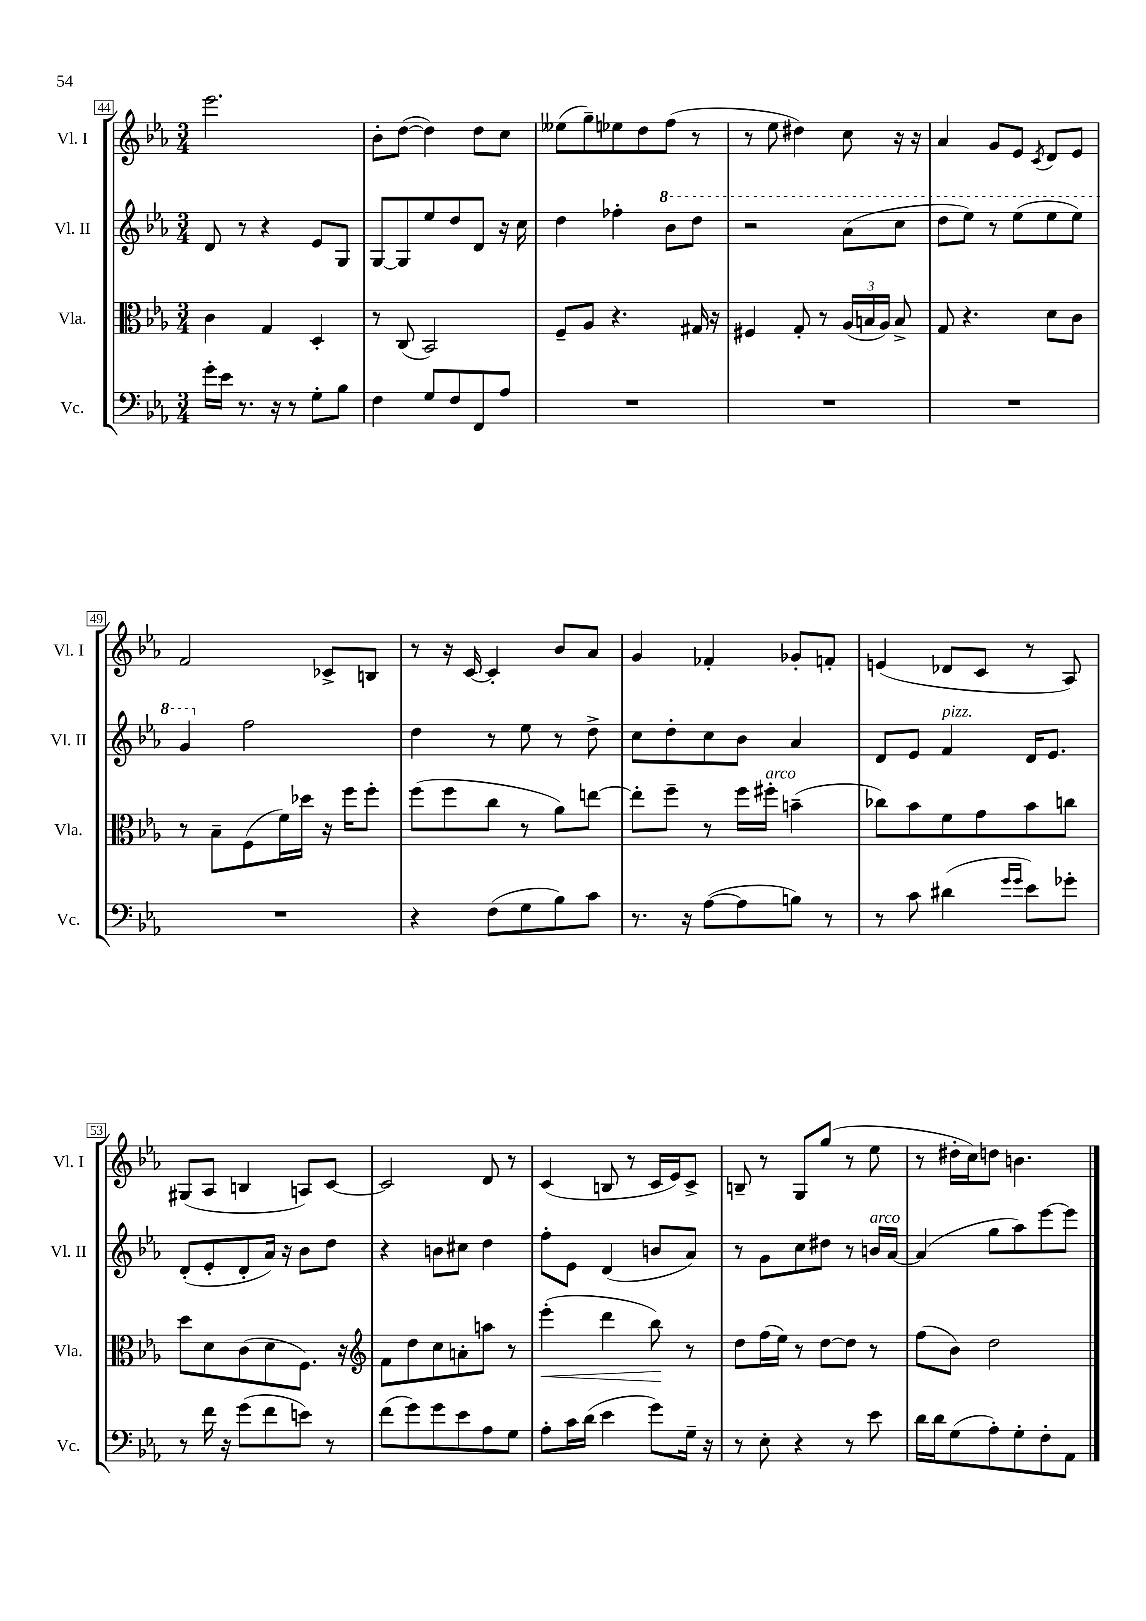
<<
\new StaffGroup <<
\new Staff = "s0" \with { instrumentName = "Vl. I" shortInstrumentName = "Vl. I" } {
    \clef treble \key ees \major \numericTimeSignature \time 3/4
    \autoBeamOff ees'''2. |
    bes'8[-. d''8]~( d''4) d''8[ c''8] |
    eeses''8[( g''8--) ees''8 d''8 f''8]( r8 |
    r8 ees''8 dis''4) c''8 r16 r16 |
    aes'4 g'8[ ees'8] \acciaccatura { c'8 } d'8[ ees'8] |
    f'2 ces'8[-> b8] |
    r8 r16 c'16~ c'4-. bes'8[ aes'8] |
    g'4 fes'4-. ges'8[-. f'8]-. |
    e'4( des'8[ c'8] r8 aes8) |
    gis8[( aes8] b4 a8[) c'8]~ |
    c'2 d'8 r8 |
    c'4( b8 r8 c'16[ ees'16) c'8]-> |
    b8-- r8 g8[ g''8]( r8 ees''8 |
    r8 dis''16[-. c''16) d''8] b'4. \bar "|." |
}
\new Staff = "s1" \with { instrumentName = "Vl. II" shortInstrumentName = "Vl. II" } {
    \clef treble \key ees \major \numericTimeSignature \time 3/4
    \autoBeamOff d'8 r8 r4 ees'8[ g8] |
    g8[~ g8 ees''8 d''8 d'8] r16 c''16 |
    d''4 fes''4-. \ottava #1 bes''8[ d'''8] |
    r2 aes''8[( c'''8] |
    d'''8[ ees'''8]) r8 ees'''8[( ees'''8 ees'''8]) |
    g''4 \ottava #0 f''2 |
    d''4 r8 ees''8 r8 d''8-> |
    c''8[ d''8-. c''8 bes'8] aes'4 |
    d'8[ ees'8] f'4^\markup { \italic "pizz." } d'16[ ees'8.] |
    d'8[-.( ees'8-. d'8-. aes'16]) r16 bes'8[ d''8] |
    r4 b'8[ cis''8] d''4 |
    f''8[-. ees'8] d'4( b'8[ aes'8]) |
    r8 g'8[ c''8 dis''8] r8 b'16[^\markup { \italic "arco" } aes'16]~ |
    aes'4( g''8[ aes''8) ees'''8~ ees'''8] \bar "|." |
}
\new Staff = "s2" \with { instrumentName = "Vla." shortInstrumentName = "Vla." } {
    \clef alto \key ees \major \numericTimeSignature \time 3/4
    \autoBeamOff c'4 g4 d4-. |
    r8 c8( bes,2) |
    f8[-- aes8] r4. gis16 r16 |
    fis4 g8-. r8 \tuplet 3/2 { aes16[( b16 aes16]) } b8-> |
    g8 r4. d'8[ c'8] |
    r8 bes8[-- f8( f'16) des''16] r16 f''16[ f''8]-. |
    f''8[( f''8 c''8] r8 aes'8[) e''8]~ |
    e''8[-. f''8]-- r8 f''16[ fis''16]-.^\markup { \italic "arco" } b'4--( |
    ces''8[) bes'8 f'8 g'8 bes'8 c''8] |
    d''8[ d'8 c'8( d'8 f8.]) r16 |
    \clef treble f'8[ d''8 c''8 a'8-. a''8] r8 |
    ees'''4-.\<( d'''4 bes''8\!) r8 |
    d''8[ f''16( ees''16]) r8 d''8[~ d''8] r8 |
    f''8[( bes'8]) d''2 \bar "|." |
}
\new Staff = "s3" \with { instrumentName = "Vc." shortInstrumentName = "Vc." } {
    \clef bass \key ees \major \numericTimeSignature \time 3/4
    \autoBeamOff g'16[-. ees'16] r8. r16 r8 g8[-. bes8] |
    f4 g8[ f8 f,8 aes8] |
    R2. |
    R2. |
    R2. |
    R2. |
    r4 f8[( g8 bes8) c'8] |
    r8. r16 aes8[~( aes8 b8]) r8 |
    r8 c'8 dis'4( \grace { g'16[ g'16] } ees'8[) ges'8]-. |
    r8 f'16 r16 g'8[( f'8 e'8]) r8 |
    f'8[( g'8) g'8 ees'8 aes8 g8] |
    aes8[-. c'16 d'16]( ees'4 g'8[) g16]-- r16 |
    r8 ees8-. r4 r8 ees'8 |
    d'16[ d'16 g8( aes8-.) g8-. f8-. aes,8] \bar "|." |
}
>>
>>
\layout { \context { \Score currentBarNumber = #44 \override BarNumber.stencil = #(make-stencil-boxer 0.1 0.3 ly:text-interface::print) } }
